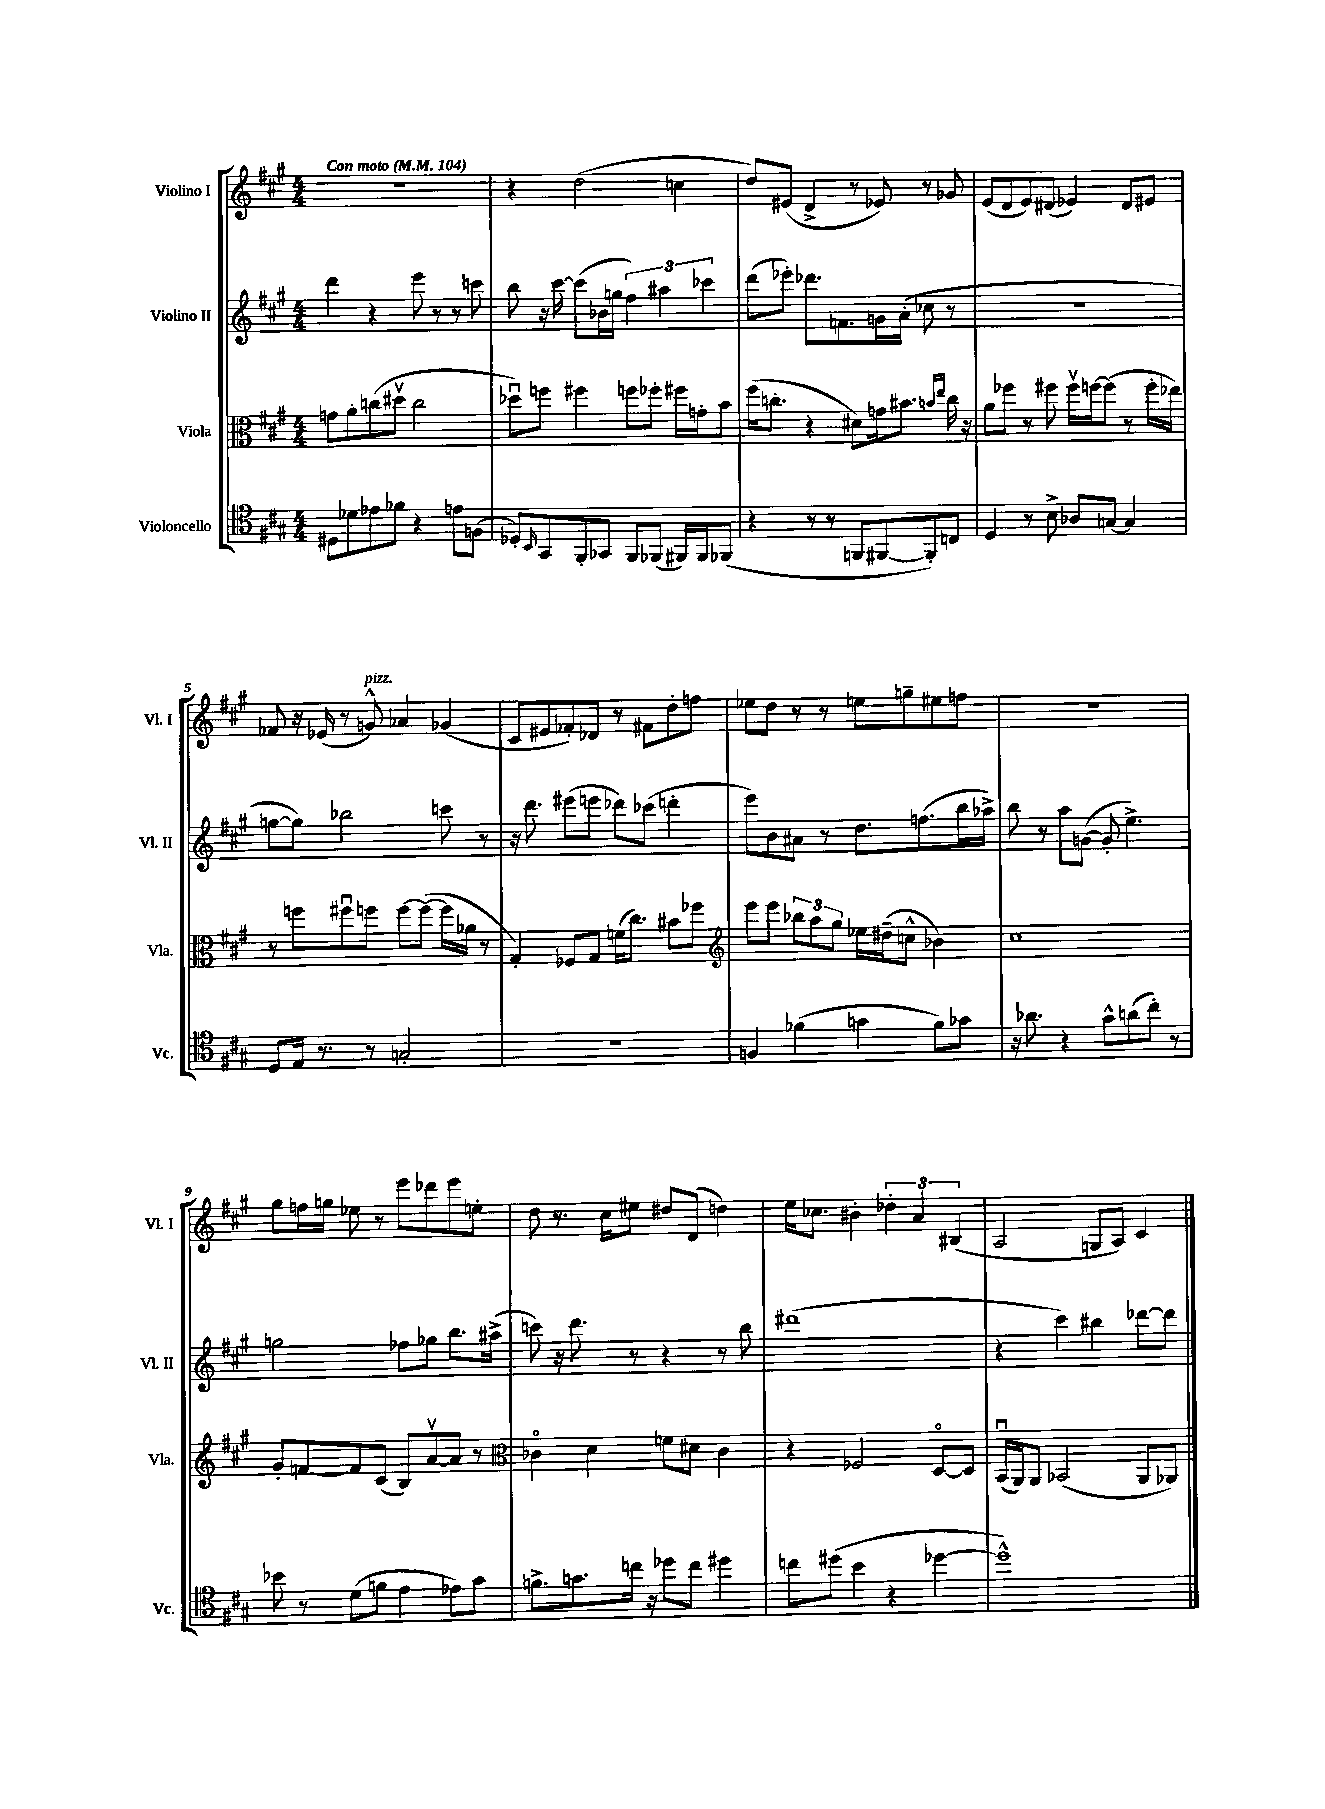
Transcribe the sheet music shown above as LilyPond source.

<<
\new StaffGroup <<
\new Staff = "s0" \with { instrumentName = "Violino I" shortInstrumentName = "Vl. I" } {
    \clef treble \key a \major \numericTimeSignature \time 4/4 \tempo "Con moto" 4 = 104
    R1 |
    r4 d''2( c''4 |
    d''8) eis'8( d'4-> r8 ees'8) r8 ges'8 |
    e'8( d'8 e'8) dis'8( ees'4) dis'8 eis'8 |
    fes'8 r16 ees'16( r8 g'8-^^\markup { \italic "pizz." }) aes'4 ges'4( |
    cis'8 eis'8 fes'8-.) des'8 r8 fis'8 d''8-. f''8 |
    ees''8 d''8 r8 r8 e''8 g''8-- eis''8 f''8 |
    R1 |
    gis''8 f''16 g''16 ees''8 r8 e'''8 des'''8 e'''8 e''8-. |
    d''8 r8. cis''16 eis''8 dis''8 d'8( d''4) |
    e''16 ces''8. bis'4-. \tuplet 3/2 { des''4-. a'4 bis4( } |
    a2 g8 a8) cis'4 \bar "|." |
}
\new Staff = "s1" \with { instrumentName = "Violino II" shortInstrumentName = "Vl. II" } {
    \clef treble \key a \major \numericTimeSignature \time 4/4
    d'''4 r4 e'''8 r8 r8 c'''8 |
    b''8 r16 cis'''16~ cis'''8( bes'16 g''16 \tuplet 3/2 { fis''4) ais''4 ces'''4 } |
    d'''8( ees'''8-.) des'''8. f'8. g'16 a'16-.( ces''8 r8 |
    R1 |
    g''8~ g''8) bes''2 c'''8 r8 |
    r16 d'''8. eis'''8( e'''8 des'''8) ces'''8( d'''4-. |
    e'''8) b'8 ais'8 r8 d''8. f''8.( b''16 aes''16->) |
    b''8 r8 a''8 g'8~( g'8-. e''4.->) |
    g''2 fes''8 ges''8 b''8. ais''16->( |
    c'''8) r16 d'''8. r8 r4 r8 b''8 |
    dis'''1( |
    r4 cis'''4) bis''4 des'''8~ des'''8 \bar "|." |
}
\new Staff = "s2" \with { instrumentName = "Viola" shortInstrumentName = "Vla." } {
    \clef alto \key a \major \numericTimeSignature \time 4/4
    g'8 a'8-. c''8( dis''8\upbow c''2 |
    des''8\downbow) f''8 fis''4 f''8 fes''8-. fis''16 g'16-. b'8 |
    fis''16( c''8.-. r4 dis'8) g'16 bis'8. \grace { b'16 e''16 } c''16 r16 |
    a'8 fes''8 r8 fis''8 fis''16\upbow f''16~ f''8( r8 f''16-. ees''16) |
    r8 f''8 fis''8\downbow f''8 f''8~ f''8~( f''16 aes'16 r8 |
    gis4-.) fes8 gis8 f'16( cis''8.) bis'8 fes''8 |
    \clef treble e'''8 e'''8 \tuplet 3/2 { bes''8 a''8 gis''8 } ees''16 dis''16--( c''8-^ bes'4) |
    cis''1 |
    gis'8-. f'8~ f'8 cis'8( b8) a'8~\upbow a'8 r8 |
    \clef alto ces'4\flageolet d'4 f'8 dis'8 ces'4 |
    r4 fes2 d8~\flageolet d8 |
    b,16\downbow( a,16) a,8 bes,2( a,8 aes,8) \bar "|." |
}
\new Staff = "s3" \with { instrumentName = "Violoncello" shortInstrumentName = "Vc." } {
    \clef tenor \key a \major \numericTimeSignature \time 4/4
    dis8 des'8 ees'8 fes'8 r4 e'8 f8( |
    des8-.) \grace { b,16 } gis,8 fis,8-. ges,8 fis,8 fes,8( fis,16) fis,16 fes,8( |
    r4 r8 r8 f,8 fis,8~ fis,8-.) c8 |
    d4 r8 b8-> aes8 g8~ g4 |
    d8 e16 r8. r8 g2-. |
    R1 |
    f4 fes'4( g'4 fes'8) ges'8 |
    r16 aes'8. r4 gis'8-^ a'8( cis''8-.) r8 |
    bes'8 r8 d'8( f'8 e'4 ees'8) gis'8 |
    f'8.-> g'8. c''16 r16 des''8 c''8 dis''4 |
    c''8 dis''8( b'4 r4 des''4~ |
    des''1-^) \bar "|." |
}
>>
>>
